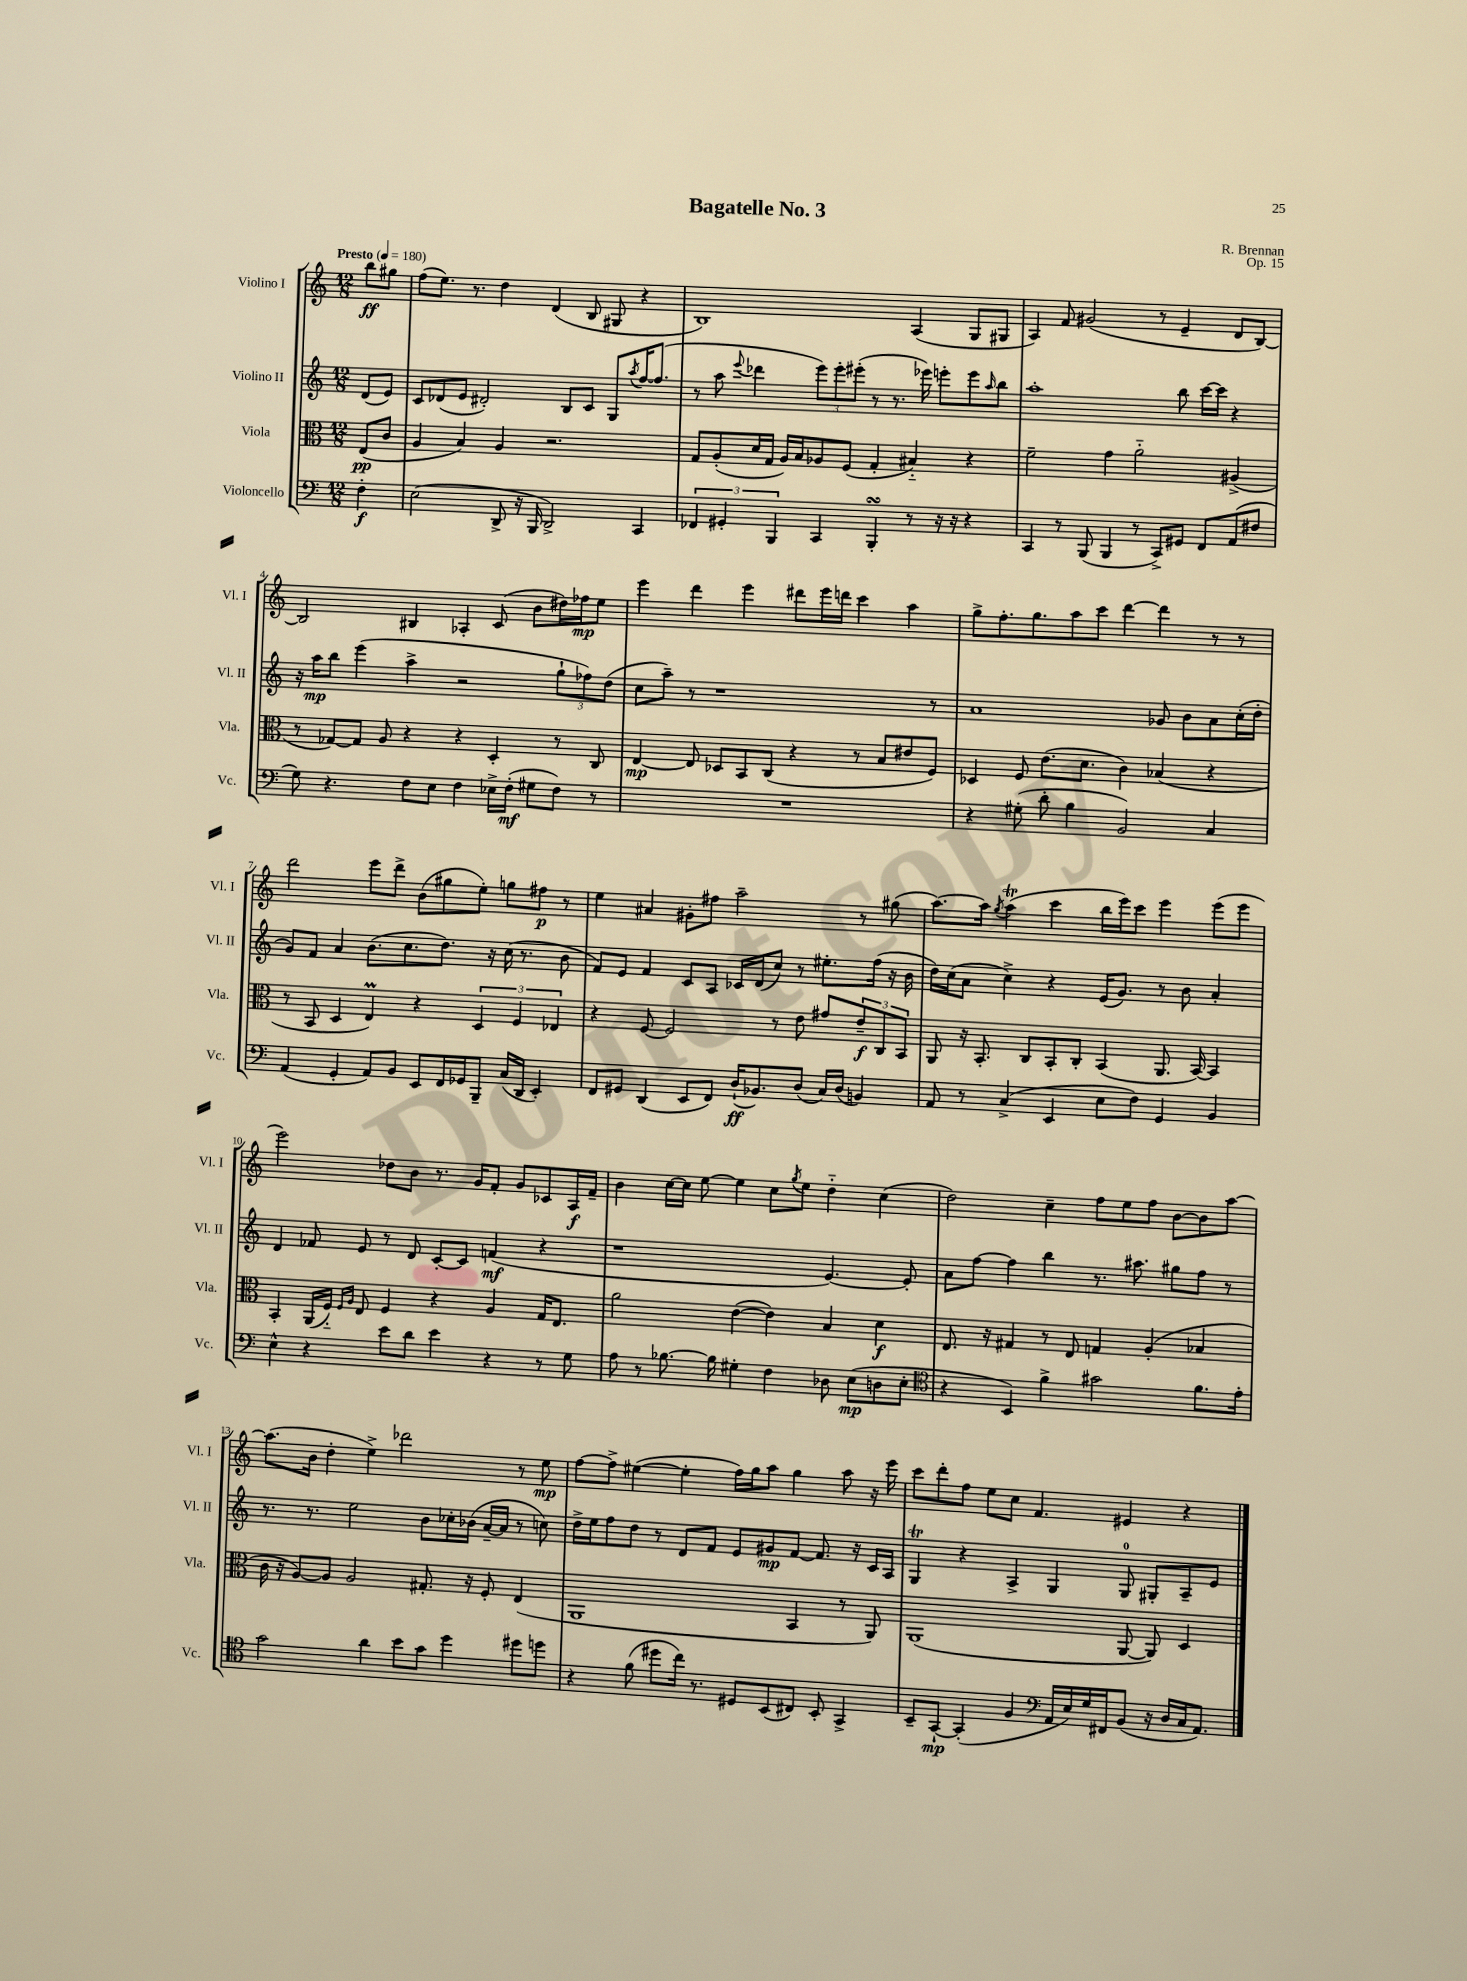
\header { title = "Bagatelle No. 3" composer = "R. Brennan" opus = "Op. 15" }
<<
\new StaffGroup <<
\new Staff = "s0" \with { instrumentName = "Violino I" shortInstrumentName = "Vl. I" } {
    \clef treble \key c \major \numericTimeSignature \time 12/8 \partial 4 \tempo "Presto" 4 = 180
    b''8\ff gis''8 |
    f''8( e''8.) r8. d''4 d'4( b8 gis8 r4 |
    b1) a4( g8 gis8 |
    a4) f'8 gis'2( r8 e'4-- d'8 b8~) |
    b2 bis4 aes4-. c'8( b'8 dis''16) fes''16\mp e''8 |
    e'''4 d'''4 e'''4 dis'''8 e'''16 d'''16 c'''4 a''4 |
    g''8-> f''8.-. g''8. a''8 c'''8 d'''4~ d'''4 r8 r8 |
    d'''2 e'''8 d'''8-> b'8( gis''8 e''8-.) g''8 fis''8\p r8 |
    e''4 ais'4 gis'8-. fis''8 a''2-- r8 gis''8( |
    a''8.~) a''16 \acciaccatura { g''8 } a''4\trill( c'''4 b''16 e'''16) c'''8 e'''4 e'''8( e'''8 |
    e'''2) des''8 b'8 r8. g'16 f'8-. g'8 ces'8 a16\f f'16-- |
    b'4 c''16~ c''16 e''8~ e''4 c''8 \acciaccatura { g''8 } e''8 d''4-_ c''4( |
    d''2) c''4-- f''8 e''8 f''8 b'8~ b'8 a''8~ |
    a''8.( b'16 d''4-. e''4->) des'''2 r8 e''8\mp |
    f''8~ f''8-> eis''4~( eis''4-. f''16) g''16 a''8 g''4 a''8 r16 e'''16 |
    c'''8 d'''8-. f''8 e''8 c''8 f'4. eis'4 r4 \bar "|." |
}
\new Staff = "s1" \with { instrumentName = "Violino II" shortInstrumentName = "Vl. II" } {
    \clef treble \key c \major \numericTimeSignature \time 12/8 \partial 4
    d'8( e'8) |
    c'8 des'8( e'8 dis'2-.) b8 c'8 g8 \acciaccatura { a''8 } f''16~ f''8.( |
    r8 a''8 \appoggiatura { e'''8 } des'''4 \tuplet 3/2 { e'''8) e'''8-. eis'''8-.( } r8 r8. ees'''16) e'''8-. e'''8 \grace { a''16 } b''8 |
    a''1-. b''8 c'''16~ c'''16 r4 |
    r16 a''16\mp b''8 e'''4( a''4-> r2 \tuplet 3/2 { g''8-! fes''8) d''8( } |
    c''8 a''8--) r8 r1 r8 |
    a'1 ges'8 b'8 a'8 c''16-.( d''16-. |
    g'8) f'8 a'4 b'8.( c''8. d''8.) r16 c''16( r8. b'8 |
    f'8) e'8 f'4 c'8 a8 ces'16 d'16( c''8) r8 eis''8.-. f''16( r16 b'16 |
    d''16) c''16( a'8 c''4->) r4 e'16( g'8.) r8 b'8 a'4-. |
    d'4 fes'8 e'8 r8 d'8 c'8~-. c'8 f'4\mf( r4 |
    r1 e'4.~) e'8-. |
    a'8 f''8~ f''4 b''4 r8. ais''8. gis''8 f''8 r8 |
    r8. r8. e''2 b'8 ces''16-. bes'16( a'16~-- a'16 r8 c''8) |
    d''16-> e''16 f''8 d''8 r8 d'8 f'8 e'8 gis'8\mp f'8~ f'8. r16 c'16 a16 |
    g4\trill r4 a4-> g4 g8-0 gis8-. a8-- e'8 \bar "|." |
}
\new Staff = "s2" \with { instrumentName = "Viola" shortInstrumentName = "Vla." } {
    \clef alto \key c \major \numericTimeSignature \time 12/8 \partial 4
    e8\pp( c'8 |
    a4 b4) a4 r2. |
    g8 a8-.( d'16 g16 a16) b16 aes8 f8( g4-. bis4-_) r4 |
    f'2-- g'4 a'2-_ ais4->( |
    r8 ges8~) ges8 a8 r4 r4 d4-. r8 c8 |
    e4~\mp e8 des8 b,8 c8( r4 r8 b8 eis'8 f8) |
    des4 f8 e'8.( d'8. c'4) bes4( r4 |
    r8 b,8 d4 e4\prall) r4 \tuplet 3/2 { d4 f4 ees4 } |
    r4 f8~ f2 r8 e'8 gis'8 \tuplet 3/2 { e'8--\f c8 b,8 } |
    a,8 r16 b,8.-. c8 b,8-. c8-. b,4( a,8. b,16~) b,4 |
    b,4-. a,16( f16-_) \grace { f16 a16 } e8 f4 r4 a4 g16 e8. |
    a'2 e'4~( e'4) b4 d'4\f |
    e8. r16 gis4 r8 e8 g4 a4-.( bes4 |
    c'16 r16 a8~) a8 a2 gis8.-. r16 f8-. e4( |
    a,1 b,4 r8 a,8) |
    a,1( a,8~ a,8) d4 \bar "|." |
}
\new Staff = "s3" \with { instrumentName = "Violoncello" shortInstrumentName = "Vc." } {
    \clef bass \key c \major \numericTimeSignature \time 12/8 \partial 4
    f4-.\f |
    e2( d,8-> r16 b,,16 d,2->) c,4 |
    \tuplet 3/2 { fes,4 gis,4-. b,,4 } c,4 b,,4-.\turn r8 r16 r16 r4 |
    c,4 r8 b,,8( b,,4 r8 c,8->) gis,8 f,8 a,8( fis8 |
    g8) r4. f8 e8 f4 ees16-> f16-.\mf( gis8 f8) r8 |
    R1. |
    r4 gis8-.( d'8-. b4 b,2) c4 |
    a,4( g,4-. a,8) b,8 e,8 f,16 ges,16 b,,8-- c16( d,16 e,4-.) |
    f,8 gis,8 d,4( e,8 f,8) d16-!\ff( bes,8.) d8( c16) d16( b,4) |
    a,8 r8 c4->( e,4 e8 f8) g,4 b,4 |
    e4-^ r4 e'8 d'8 e'4 r4 r8 g8 |
    a8 r8 bes8.~ bes16 gis4-. f4 des8 e8\mp( d8 e8-. |
    \clef tenor r4 b,4) f'4-> gis'2 f'8. e'16-. |
    g'2 a'4 b'8 g'8 d''4 dis''8 d''8 |
    r4 f'8( dis''8 c''16) r8. dis8 b,8( cis8) b,8-. g,4-> |
    b,8-- g,8~-!\mp g,4-.( f4 \clef bass a,16 e16) g16 fis,16 b,8( r16 d16 c16 a,8.) \bar "|." |
}
>>
>>
